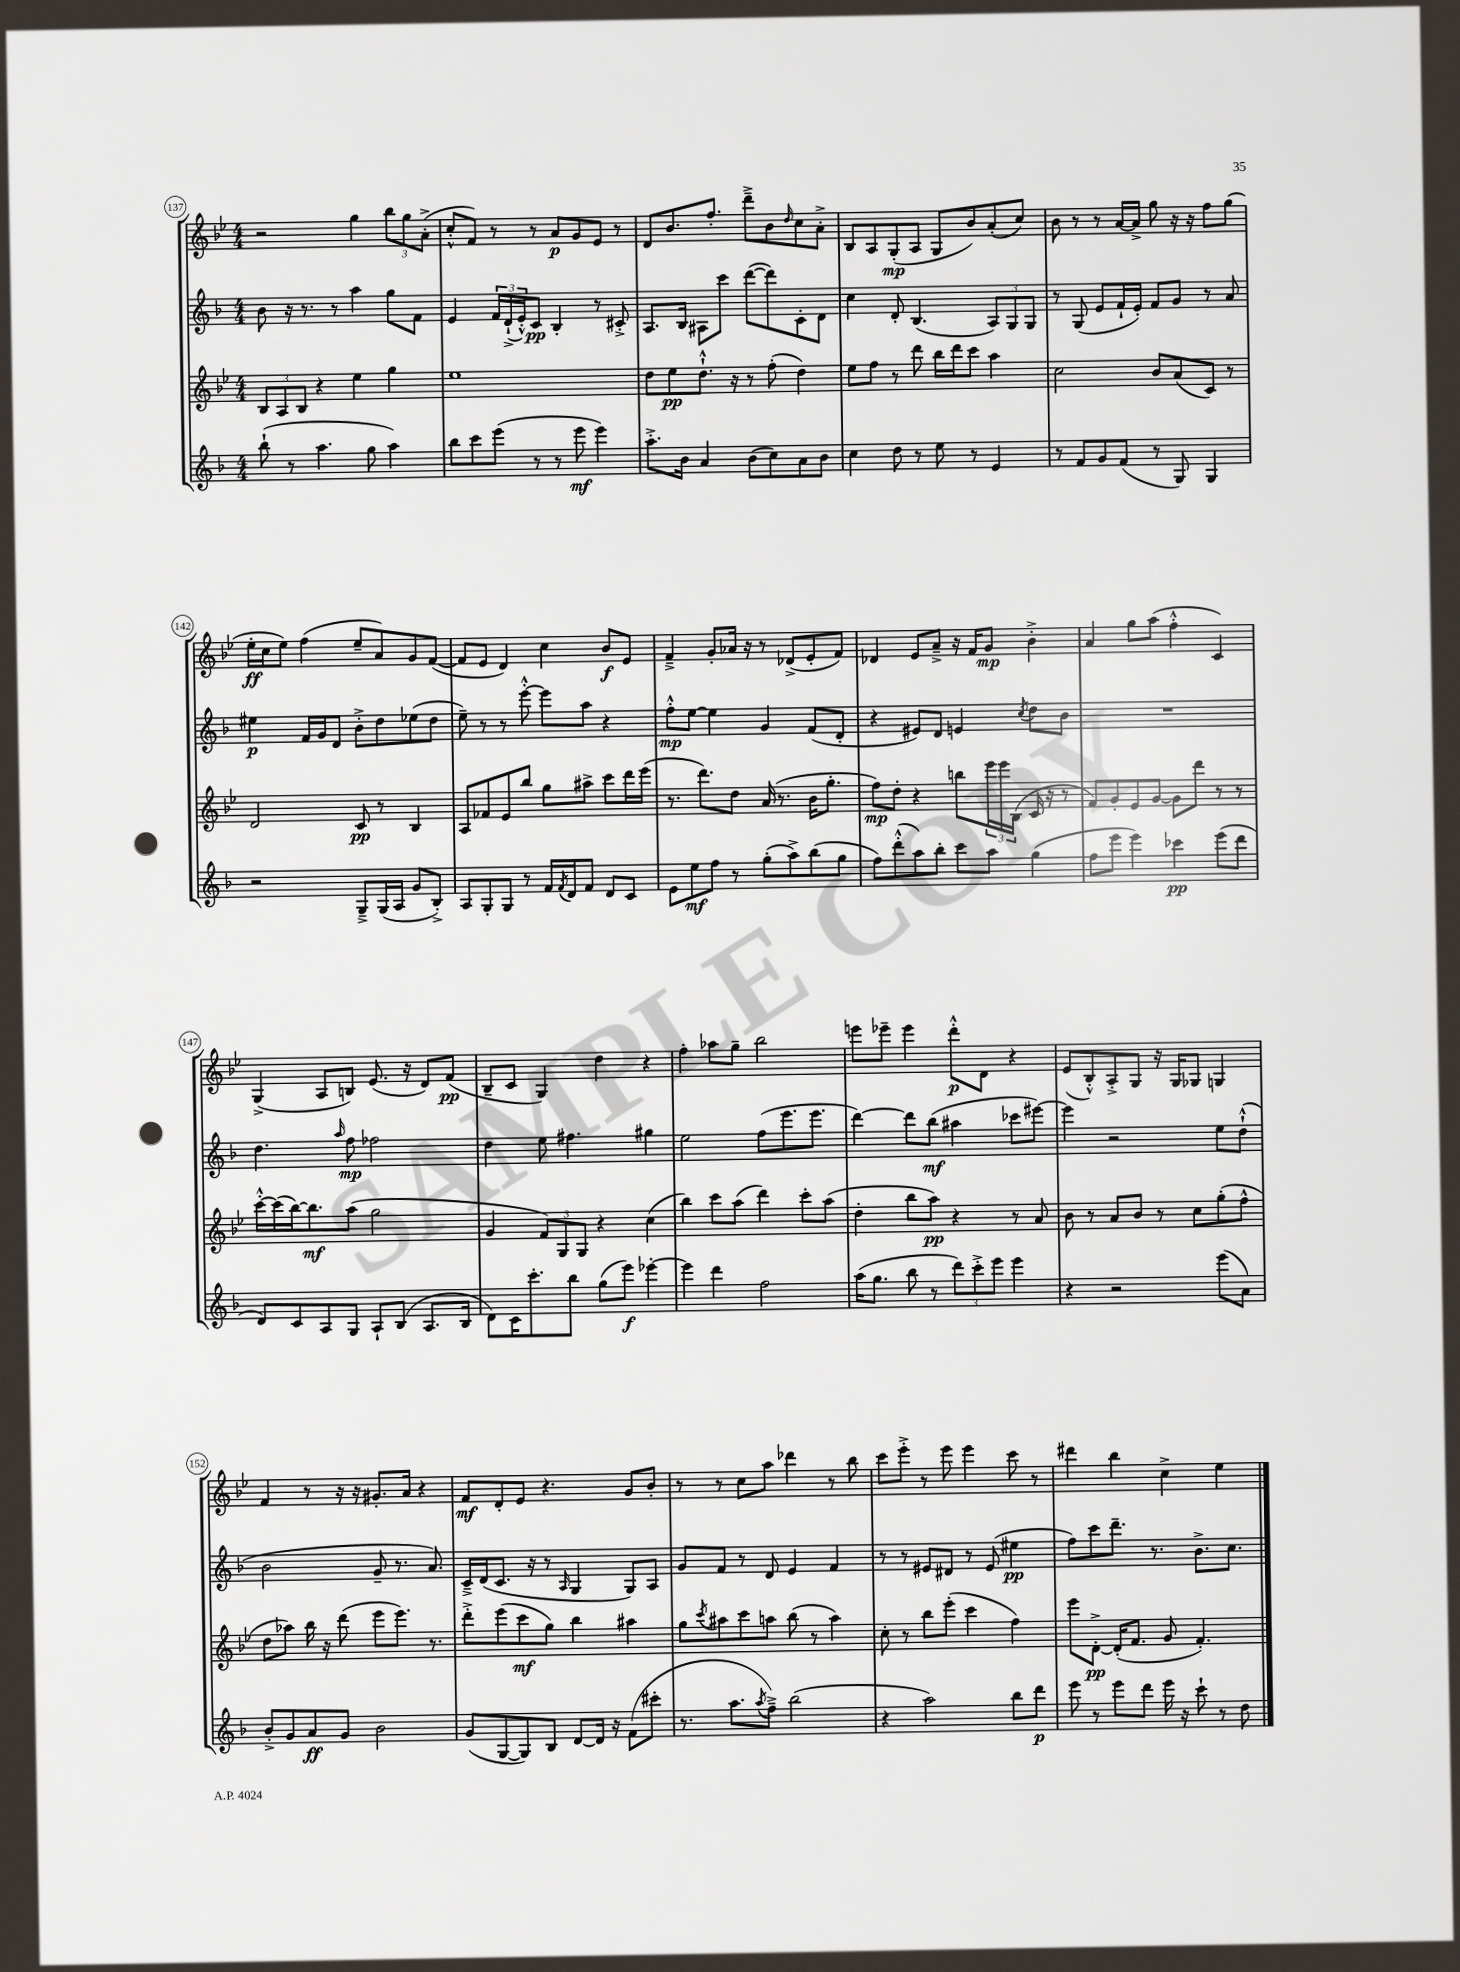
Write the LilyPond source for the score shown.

<<
\new StaffGroup <<
\new Staff = "s0" {
    \clef treble \key bes \major \numericTimeSignature \time 4/4
    r2 g''4 \tuplet 3/2 { bes''8 g''8 a'8-.->( } |
    c''8-.-^ f'8) r8 r8 a'8\p g'8 ees'8 r8 |
    d'8 bes'8. f''8.-. d'''8---> bes'8 \grace { d''16 } c''8 a'8-.-> |
    bes8 a8 g8-.\mp( a8 g8 bes'8) a'8-.( c''8) |
    bes'8 r8 r8 a'16~ a'16-> g''8 r16 r16 f''8 g''8( |
    ees''16-.\ff c''16 ees''8) f''4( ees''8-- a'8) g'8 f'8~( |
    f'8 ees'8 d'4) c''4 bes'8\f ees'8 |
    f'4---> g'8-. aes'16 r16 r8 des'8->( ees'8-. f'8) |
    des'4 ees'8 a'8---> r16 f'16 g'8\mp bes'4-.-> |
    a'4 g''8 a''8( f''4-.-^ c'4) |
    g4->( a8 b8) ees'8.( r16 d'8) f'8\pp( |
    bes8-- c'8 g4) d''4 r4 |
    f''4-. aes''8 g''8-- bes''2 |
    e'''8 ees'''8-- ees'''4 d'''8-.-^\p d'8 r4 |
    ees'8( bes8-.-^) a8-.-> g8 r16 g16 ges8 g4 |
    f'4 r8 r16 r16 gis'8.-. a'16 r4 |
    f'8\mf d'8-. ees'8 r4. g'8 bes'8-. |
    r8 r8 c''8 a''8 des'''4 r8 bes''8 |
    c'''8 ees'''8-.-> r8 ees'''8 ees'''4 c'''8 r8 |
    dis'''4 bes''4 c''4-> ees''4 \bar "|." |
}
\new Staff = "s1" {
    \clef treble \key f \major \numericTimeSignature \time 4/4
    bes'8 r16 r8. r8 a''4 g''8 f'8 |
    e'4 \tuplet 3/2 { f'16 d'16-!->( e'16-.-^) } c'8\pp bes4-. r8 cis'8-.-> |
    a8. bes16 ais8 c'''8 d'''8~( d'''8) c'8-. d'8 |
    c''4 d'8-. bes4.( \tuplet 3/2 { a8) g8 g8 } |
    r8 g8( e'8 f'16-! e'16-.) f'8 g'8 r8 a'8 |
    eis''4\p f'16 g'16 d'8 bes'8-.-> d''8 ees''8( d''8 |
    e''8--) r8 r8 e'''8~-.-^ e'''8 a''8 r4 |
    f''8-.-^\mp e''8~ e''4 g'4 f'8( d'8-. |
    r4 eis'8) d'8 e'4 \acciaccatura { c''8 } d''8 bes'8 |
    R1 |
    d''4. \grace { a''16 } f''8\mp fes''2 |
    d''4 e''8 fis''4. gis''4 |
    e''2 f''8( e'''8. e'''8. |
    d'''4~) d'''8 bes''8\mf( ais''4 ces'''8 eis'''8~) |
    eis'''4 r2 e''8 d''8-!-^( |
    bes'2 g'8-- r8. a'8.) |
    c'16---> d'16( c'8. r16 r8 \grace { a16 } g4 g8) a8 |
    g'8 f'8 r8 d'8 e'4 f'4 |
    r8 r8 eis'8 dis'8 r8 eis'8( eis''4\pp |
    f''8) c'''8 d'''8.-- r8. bes'8.-> c''8. \bar "|." |
}
\new Staff = "s2" {
    \clef treble \key bes \major \numericTimeSignature \time 4/4
    \tuplet 3/2 { bes8 a8 bes8 } r4 ees''4 g''4 |
    ees''1 |
    d''8 ees''8\pp d''8.-!-^ r16 r8 f''8-.( d''4) |
    ees''8 f''8 r8 d'''8 bes''16 d'''16 c'''8 a''4 |
    c''2 bes'8 a'8( c'8) r8 |
    d'2 c'8\pp r8 bes4 |
    a8 fes'8 ees'8 bes''8 g''8 ais''8-> c'''8 d'''16 ees'''16( |
    r8. d'''8.) d''8 a'16( r8. bes'16 g''8.-. |
    f''8\mp) d''8-. r4 b''8 \tuplet 3/2 { ees'''16 ees'''16 bes16( } c'16 r16 r8 |
    f'8) g'8-. ees'8 g'8~ g'8 d'''8 r8 r8 |
    c'''16~-.-^ c'''16( bes''16~) bes''8.\mf a''8( g''2 |
    g'4 \tuplet 3/2 { f'8) g8 g8 } r4 c''4( |
    bes''4) c'''8 a''8( d'''4) c'''8-. a''8( |
    d''4-. bes''8 a''8\pp) r4 r8 a'8 |
    bes'8 r8 a'8 bes'8 r8 c''8 g''8-.( f''8-^ |
    d''8 aes''8) bes''16 r16 d'''8( ees'''8 ees'''8.) r8. |
    d'''8-.-> ees'''8( c'''8\mf g''8) bes''4 ais''4 |
    g''8 \acciaccatura { c'''8 } ais''8 c'''8 a''8 bes''8( r8 a''4) |
    c''8-. r8 bes''8 ees'''8-.( c'''4 f''4) |
    ees'''8 d'8~-.->\pp d'16-.( f'8. g'8 f'4.-.) \bar "|." |
}
\new Staff = "s3" {
    \clef treble \key f \major \numericTimeSignature \time 4/4
    bes''8-!( r8 a''4. g''8 a''4) |
    bes''8 c'''8 e'''8( r8 r8 e'''8\mf e'''4) |
    a''8.-.-> bes'16 a'4 bes'8( c''8) a'8 bes'8 |
    c''4 d''8 r8 e''8 r8 e'4 |
    r8 f'8 g'8 f'8( r8 g8) g4 |
    r2 g8---> g16( a16 g'8 bes8-.->) |
    a8 g8-. g8 r8 f'16 \acciaccatura { f'8 } d'16 f'8 d'8 c'8 |
    e'8 e''8\mf f''8 r8 g''8-.( a''8->) bes''8( g''8 |
    f''8) d'''8-.-^( a''8) bes''8-. c'''8 a''8 g''4( |
    f''8 e'''8 e'''4) ces'''4\pp e'''8( d'''8 |
    d'8) c'8 a8 g8 a8-! bes8( a8. bes16 |
    d'8) c'16 c'''8.-. bes''8 g''8( e'''8\f) ees'''4~-. |
    ees'''4 d'''4 f''2 |
    a''16( g''8. bes''8 r8 \tuplet 3/2 { d'''8) c'''8-.-> e'''8 } e'''4 |
    r4 r2 e'''8( a'8) |
    bes'8-.-> g'8 a'8\ff g'8 bes'2 |
    g'8( g8~ g8) bes8 d'8~ d'16 r16 f'8( cis'''8-. |
    r8. a''8. \acciaccatura { a''8 } f''8--->) bes''2( |
    r4 a''2) bes''8 d'''8\p |
    e'''8 r8 e'''8 d'''8 e'''16 r16 c'''8-! r8 d''8 \bar "|." |
}
>>
>>
\layout { \context { \Score currentBarNumber = #137 \override BarNumber.stencil = #(make-stencil-circler 0.1 0.3 ly:text-interface::print) } }
